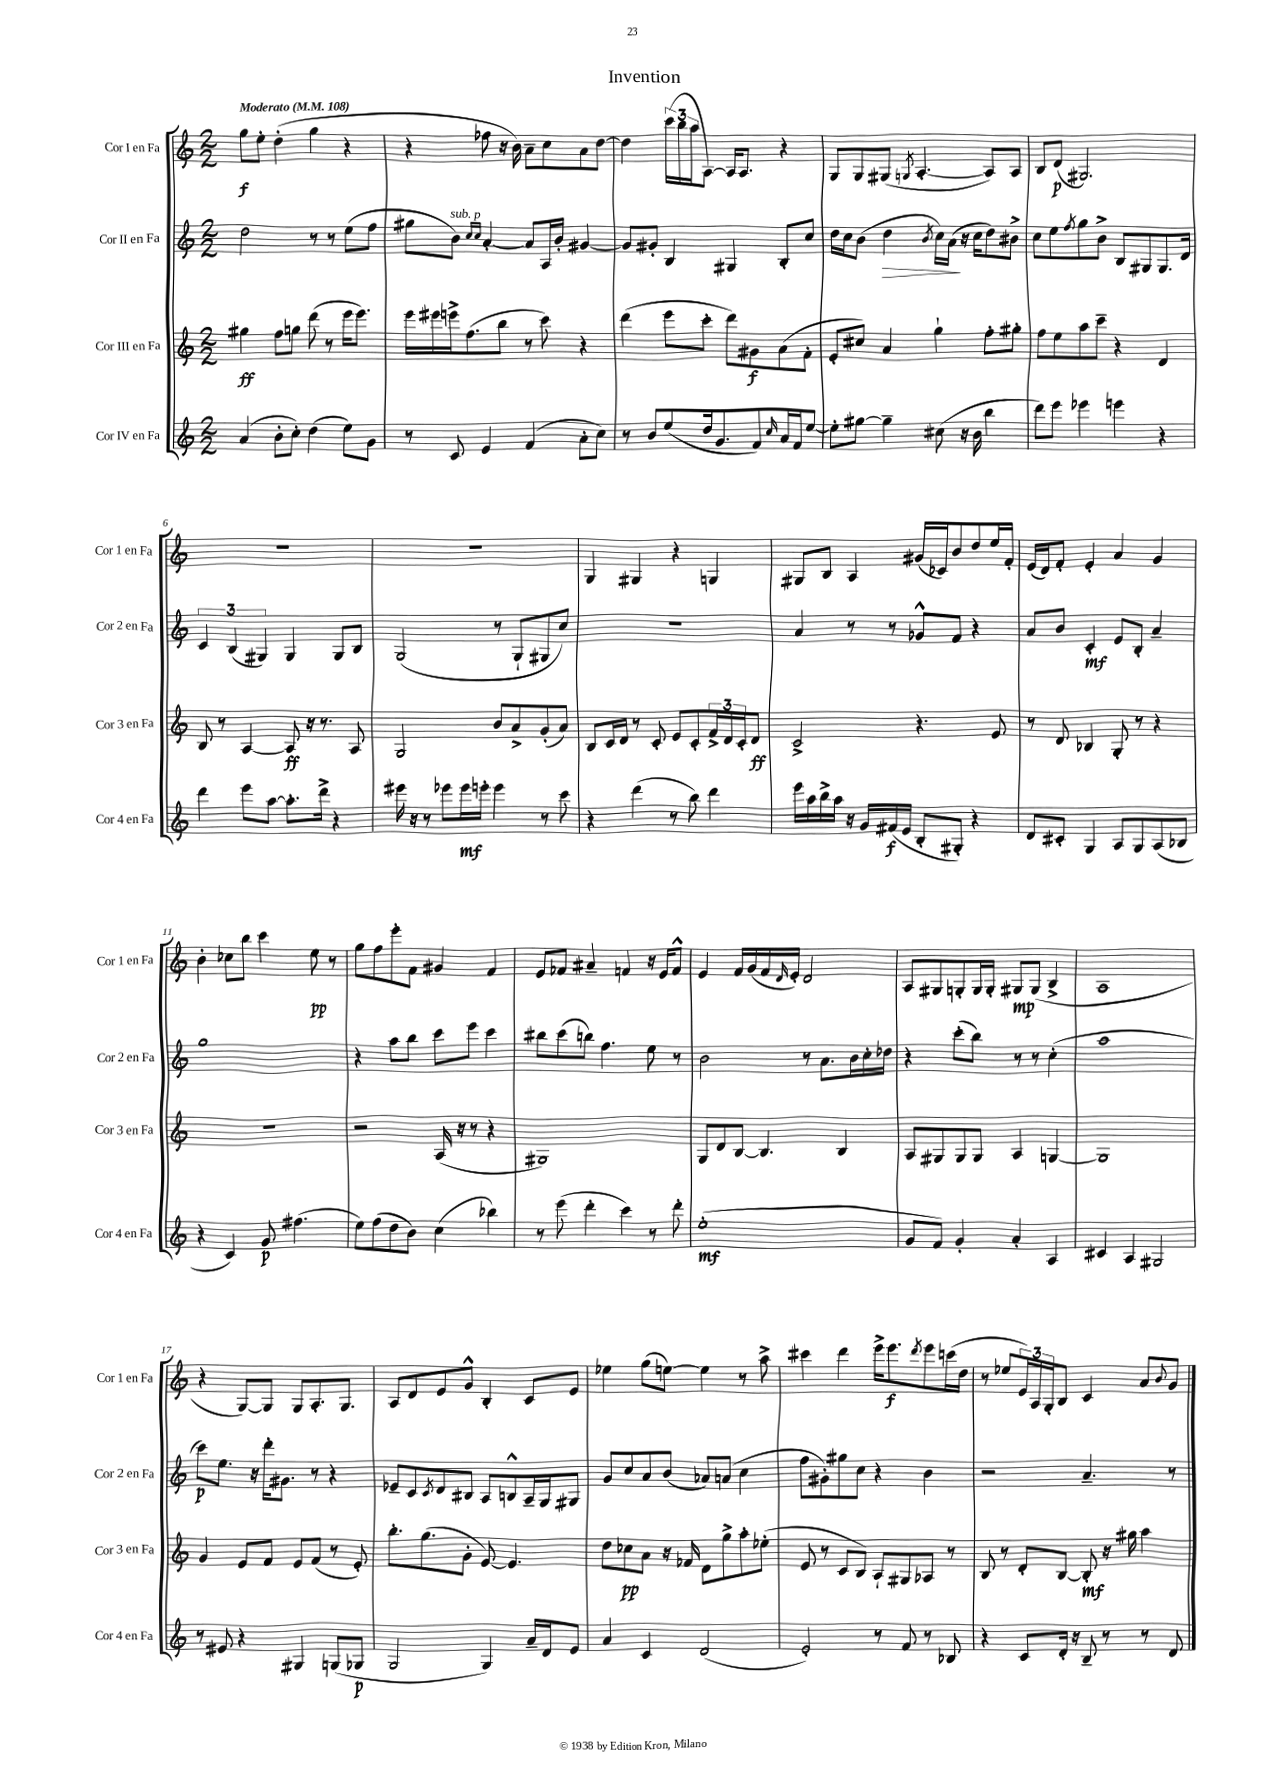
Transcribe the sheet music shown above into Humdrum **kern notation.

**kern	**dynam	**kern	**dynam	**kern	**dynam	**kern	**dynam
*part4	*part4	*part3	*part3	*part2	*part2	*part1	*part1
*staff4	*staff4	*staff3	*staff3	*staff2	*staff2	*staff1	*staff1
*I"Cor IV en Fa	*	*I"Cor III en Fa	*	*I"Cor II en Fa	*	*I"Cor I en Fa	*
*I'Cor 4 en Fa	*	*I'Cor 3 en Fa	*	*I'Cor 2 en Fa	*	*I'Cor 1 en Fa	*
*clefG2	*	*clefG2	*	*clefG2	*	*clefG2	*
*k[]	*	*k[]	*	*k[]	*	*k[]	*
*M2/2	*	*M2/2	*	*M2/2	*	*M2/2	*
*MM108	*	*MM108	*	*MM108	*	*MM108	*
=1	=1	=1	=1	=1	=1	=1	=1
!	!	!	!	!	!	!LO:TX:a:B:t=Moderato	!
(4a/	.	4gg#X\	ff	2dd\	.	8gg\L	f
.	.	.	.	.	.	8ee'\J	.
8b'\L	.	8ff\L	.	.	.	(4dd'\	.
8cc'\J)	.	8ggn\J	.	.	.	.	.
(4dd\	.	(8ddd\	.	8r	.	4gg\	.
.	.	8r	.	8r	.	.	.
8ee\L)	.	16eee\KL	.	(8ee\L	.	4r	.
.	.	8.eee\J)	.	.	.	.	.
8g\J	.	.	.	8ff\J	.	.	.
=2	=2	=2	=2	=2	=2	=2	=2
8r	.	16eee\LL	.	8gg#X\L	.	4r	.
.	.	16eee#X\	.	.	.	.	.
!	!	!	!	!LO:TX:a:i:t=sub. p	!	!	!
8c/	.	16eeen^\J	.	8b\J)	.	.	.
.	.	(8.ff\	.	.	.	.	.
.	.	.	.	16qqcc/LL	.	.	.
.	.	.	.	16qqcc/JJ	.	.	.
4e/	.	.	.	[4a'/	.	8ff-X\	.
.	.	8bb\J	.	.	.	16r	.
.	.	.	.	.	.	16b\)	.
(4f/	.	8r	.	8a/L]	.	8a~\L	.
.	.	8ccc\)	.	16A/L	.	8cc\	.
.	.	.	.	16b'/JJ	.	.	.
8a'\L	.	4r	.	[4g#X/	.	8a\	.
8cc\J)	.	.	.	.	.	[8dd\J	.
=3	=3	=3	=3	=3	=3	=3	=3
8r	.	(4ddd\	.	8g#/L]	.	4dd\]	.
8b/L	.	.	.	8g#X'/J	.	.	.
(8ee/	.	8eee\L	.	4B/	.	(24ccc\LL	.
.	.	.	.	.	.	24bb\	.
.	.	.	.	.	.	24aa\J	.
16dd/k	.	8ccc'\J	.	.	.	[8A\J)	.
8.g/	.	.	.	.	.	.	.
.	.	8ddd\L)	.	4G#X/	.	16A/KL]	.
.	.	.	.	.	.	8.A/J	.
8f/)	.	8g#X\	f	.	.	.	.
16qqcc/	.	.	.	.	.	.	.
16a/L	.	(8a\	.	8B'/L	.	4r	.
16f/J	.	.	.	.	.	.	.
[8ee/J	.	8f'\J	.	8cc/J	.	.	.
=4	=4	=4	=4	=4	=4	=4	=4
8ee'\L]	.	8e'/L	.	16dd\LL	.	8G/L	.
.	.	.	.	16cc\J	.	.	.
[8gg#X\J	.	8cc#X/J)	.	(8b\J	.	8G/	.
!	!	!	!	!	!LO:HP:b	!	!
4gg#~\]	.	4a/	.	4dd\	>	(8G#X/J	.
.	.	.	.	.	.	8qGn/	.
.	.	.	.	.	.	[4.A'/	.
.	.	.	.	8qb/	.	.	.
(8cc#X\	.	4gg`\	.	16cc\LL)	.	.	.
.	.	.	.	(16a\JJ	.	.	.
16r	.	.	.	16r	]	.	.
16b\	.	.	.	16cc\KL	.	.	.
4bb\	.	8ff'\L	.	8dd\)	.	8A/L])	.
.	.	8gg#X'\J	.	8b#X^\J	.	8A/J	.
=5	=5	=5	=5	=5	=5	=5	=5
8ddd\L)	.	8ff\L	.	8cc\L	.	8B/L	.
8eee\J	.	8ee\	.	8ee\	.	(8d/J	p
.	.	.	.	8qff/	.	.	.
4eee-X\	.	8aa\	.	8gg\	.	2.G#X/)	.
.	.	8ccc~\J	.	8b^\J	.	.	.
4eeen\	.	4r	.	8B/L	.	.	.
.	.	.	.	8G#X/	.	.	.
4r	.	4d/	.	8.G#/	.	.	.
.	.	.	.	16d/Jk	.	.	.
!!LO:LB:g=z
=6	=6	=6	=6	=6	=6	=6	=6
4ddd\	.	8B/	.	6c/	.	1r	.
.	.	8r	.	.	.	.	.
.	.	.	.	(6B/	.	.	.
8eee\L	.	[4A/	.	.	.	.	.
.	.	.	.	6G#X/)	.	.	.
[8aa\J	.	.	.	.	.	.	.
8.aa'\L]	.	8A/]	ff	4G#/	.	.	.
.	.	16r	.	.	.	.	.
16ddd^\Jk	.	8.r	.	.	.	.	.
4r	.	.	.	8G#/L	.	.	.
.	.	8A/	.	8B/J	.	.	.
=7	=7	=7	=7	=7	=7	=7	=7
16eee#X\	.	2G/	.	(2G/	.	1r	.
16r	.	.	.	.	.	.	.
8r	.	.	.	.	.	.	.
8eee-X\L	.	.	.	.	.	.	.
16eee-\L	mf	.	.	.	.	.	.
16eeen'\JJ	.	.	.	.	.	.	.
4eee\	.	8b/L	.	8r	.	.	.
.	.	8a^/	.	8G`/L	.	.	.
8r	.	(8g'/	.	8G#X/	.	.	.
8ccc\	.	8a/J)	.	8cc/J)	.	.	.
=8	=8	=8	=8	=8	=8	=8	=8
4r	.	8B/L	.	1r	.	4G/	.
.	.	16c/L	.	.	.	.	.
.	.	16d/JJ	.	.	.	.	.
(4ddd\	.	8r	.	.	.	4G#X/	.
.	.	8c'/	.	.	.	.	.
8r	.	8e/L	.	.	.	4r	.
8bb\)	.	8c'/	.	.	.	.	.
4ddd\	.	24f^/L	.	.	.	4Gn/	.
.	.	24d/	.	.	.	.	.
.	.	24c'/J	.	.	.	.	.
.	.	8d/J	ff	.	.	.	.
=9	=9	=9	=9	=9	=9	=9	=9
16eee\LL	.	2c^/	.	4a/	.	8G#X/L	.
16aa\	.	.	.	.	.	.	.
16bb^\	.	.	.	.	.	8B/J	.
16aa\JJ	.	.	.	.	.	.	.
16r	.	.	.	8r	.	4A/	.
16g/LL	.	.	.	.	.	.	.
(16f#X/	f	.	.	8r	.	.	.
16e/JJ	.	.	.	.	.	.	.
8B'/L	.	4.r	.	8g-X^^/L	.	(16g#X/LL	.
.	.	.	.	.	.	16c-X/J)	.
8G#X'/J)	.	.	.	8f/J	.	8b/	.
4r	.	.	.	4r	.	8dd/	.
.	.	8e/	.	.	.	16ee/L	.
.	.	.	.	.	.	16f'/JJ	.
=10	=10	=10	=10	=10	=10	=10	=10
8d/L	.	8r	.	8a/L	.	(16e/LL	.
.	.	.	.	.	.	16d/J)	.
8c#X'/J	.	8d/	.	8b/J	.	8f'/J	.
4G/	.	4B-X/	.	4c'/	mf	4e'/	.
8A/L	.	8G'/	.	8e/L	.	4a/	.
8G/	.	8r	.	8B'/J	.	.	.
(8A/	.	4r	.	4a~/	.	4g/	.
8B-X/J	.	.	.	.	.	.	.
!!LO:LB:g=z
=11	=11	=11	=11	=11	=11	=11	=11
4r	.	1r	.	1gg	.	4b'\	.
4c/)	.	.	.	.	.	8cc-X\L	.
.	.	.	.	.	.	8bb\J	.
8g/	p	.	.	.	.	4ccc\	.
(4.ff#X\	.	.	.	.	.	.	.
.	.	.	.	.	.	8ee\	pp
.	.	.	.	.	.	8r	.
=12	=12	=12	=12	=12	=12	=12	=12
8ee\L)	.	2r	.	4r	.	8gg\L	.
(8ff\	.	.	.	.	.	8ff\	.
8dd\	.	.	.	8aa\L	.	8eee'\	.
8b\J)	.	.	.	8bb\J	.	8f\J	.
(4cc\	.	(16A/	.	8ccc\L	.	4g#X/	.
.	.	16r	.	.	.	.	.
.	.	8r	.	8eee\J	.	.	.
4bb-X\)	.	4r	.	4ccc\	.	4f/	.
=13	=13	=13	=13	=13	=13	=13	=13
8r	.	1G#X)	.	8bb#X\L	.	8e/L	.
(8eee\	.	.	.	(8ccc\	.	8f-X/J	.
4ddd'\	.	.	.	8bbn\J)	.	4a#X~/	.
.	.	.	.	4.ff\	.	.	.
4ccc\)	.	.	.	.	.	4fn/	.
8r	.	.	.	8ee\	.	16r	.
.	.	.	.	.	.	16e/KL	.
8ddd'\	.	.	.	8r	.	8f^^/J	.
=14	=14	=14	=14	=14	=14	=14	=14
(1ee'	mf	8G/L	.	2b\	.	4e/	.
.	.	8d/	.	.	.	.	.
.	.	[8B/J	.	.	.	16f/LL	.
.	.	.	.	.	.	(16g/	.
.	.	4.B/]	.	.	.	16f/	.
.	.	.	.	.	.	16qqd/	.
.	.	.	.	.	.	16e'/JJ)	.
.	.	.	.	8r	.	2d/	.
.	.	.	.	8.a\L	.	.	.
.	.	4B/	.	.	.	.	.
.	.	.	.	16b\L	.	.	.
.	.	.	.	16cc'\	.	.	.
.	.	.	.	16dd-X\JJ	.	.	.
=15	=15	=15	=15	=15	=15	=15	=15
8g/L	.	8A/L	.	4r	.	8A/L	.
8f/J)	.	8G#X/	.	.	.	8G#X/	.
4g'/	.	8G#/	.	(8ccc'\L	.	8Gn'/	.
.	.	8G#/J	.	8bb\J)	.	16G/L	.
.	.	.	.	.	.	16G'/JJ	.
4a'/	.	4A/	.	8r	.	8G#X/L	mp
.	.	.	.	8r	.	(8G#/J	.
4A/	.	[4Gn/	.	(4cc'\	.	4B^/	.
=16	=16	=16	=16	=16	=16	=16	=16
4c#X/	.	1G]	.	1aa	.	1A	.
4A/	.	.	.	.	.	.	.
2G#X/	.	.	.	.	.	.	.
!!LO:LB:g=z
=17	=17	=17	=17	=17	=17	=17	=17
8r	.	4g/	.	8ccc\L)	p	4r	.
8e#X/	.	.	.	8.ee\J	.	.	.
4r	.	8e/L	.	.	.	[8G/L)	.
.	.	.	.	16r	.	.	.
.	.	8f/J	.	16ddd'\KL	.	8G/J]	.
.	.	.	.	8.g#X\J	.	.	.
4G#X/	.	8e/L	.	.	.	8G/L	.
.	.	(8f/J	.	8r	.	8.A'/	.
(8Gn/L	.	8r	.	4r	.	.	.
.	.	.	.	.	.	8.G/J	.
8G-X/J	p	8e'/)	.	.	.	.	.
=18	=18	=18	=18	=18	=18	=18	=18
2G/	.	8.bb'\L	.	8e-X~/L	.	8A/L	.
.	.	.	.	8c/	.	8d/	.
.	.	(8.gg\	.	.	.	.	.
.	.	.	.	8qc/	.	.	.
.	.	.	.	8d/	.	8e/	.
.	.	8g'\J	.	8B#X/J	.	8g^^/J	.
4G/)	.	[8e/)	.	8A/L	.	4B'/	.
.	.	4.e/]	.	8Bn^^/	.	.	.
16a~/LL	.	.	.	16A~/L	.	8c/L	.
16d/J	.	.	.	16G/J	.	.	.
8e/J	.	.	.	8G#X/J	.	8e/J	.
=19	=19	=19	=19	=19	=19	=19	=19
4a/	.	8dd\L	.	8g/L	.	4ee-X\	.
.	.	8cc-X\	pp	8cc/	.	.	.
4c/	.	8a\J	.	8a/	.	(8gg\L	.
.	.	16r	.	(8b/J	.	[8een\J)	.
.	.	16f-X/	.	.	.	.	.
(2d/	.	8d\L	.	8a-X/L)	.	4ee\]	.
.	.	8gg^\	.	(8an/J	.	.	.
.	.	8aa'\	.	4cc\	.	8r	.
.	.	(8ee-X'\J	.	.	.	8aa^\	.
=20	=20	=20	=20	=20	=20	=20	=20
2e'/)	.	8e/	.	8ff\L	.	4ccc#X\	.
.	.	8r	.	8g#X'\)	.	.	.
.	.	8c/L	.	8gg#X\	.	4ddd\	.
.	.	8B/J)	.	8cc\J	.	.	.
8r	.	8A`/L	.	4r	.	16eee^\KL	.
.	.	.	.	.	.	8.eee\	f
8f/	.	8G#X/	.	.	.	.	.
.	.	.	.	.	.	8qddd/	.
8r	.	8A-X/J	.	4b\	.	8eee\	.
8B-X/	.	8r	.	.	.	(16cccn\L	.
.	.	.	.	.	.	16dd\JJ	.
=21	=21	=21	=21	=21	=21	=21	=21
4r	.	8B/	.	2r	.	8r	.
.	.	8r	.	.	.	8ee-X/L	.
8c/L	.	8d'/L	.	.	.	24e/L)	.
.	.	.	.	.	.	24A/	.
.	.	.	.	.	.	24G'/J	.
16d'/Jk	.	[8B/J	.	.	.	8B/J	.
16r	.	.	.	.	.	.	.
8B~/	.	8B'/]	mf	4.a~/	.	4c/	.
8r	.	16r	.	.	.	.	.
.	.	16gg#X\	.	.	.	.	.
8r	.	4aa\	.	.	.	8a/L	.
.	.	.	.	.	.	8qqb/	.
8d/	.	.	.	8r	.	8g/J	.
==	==	==	==	==	==	==	==
*-	*-	*-	*-	*-	*-	*-	*-
